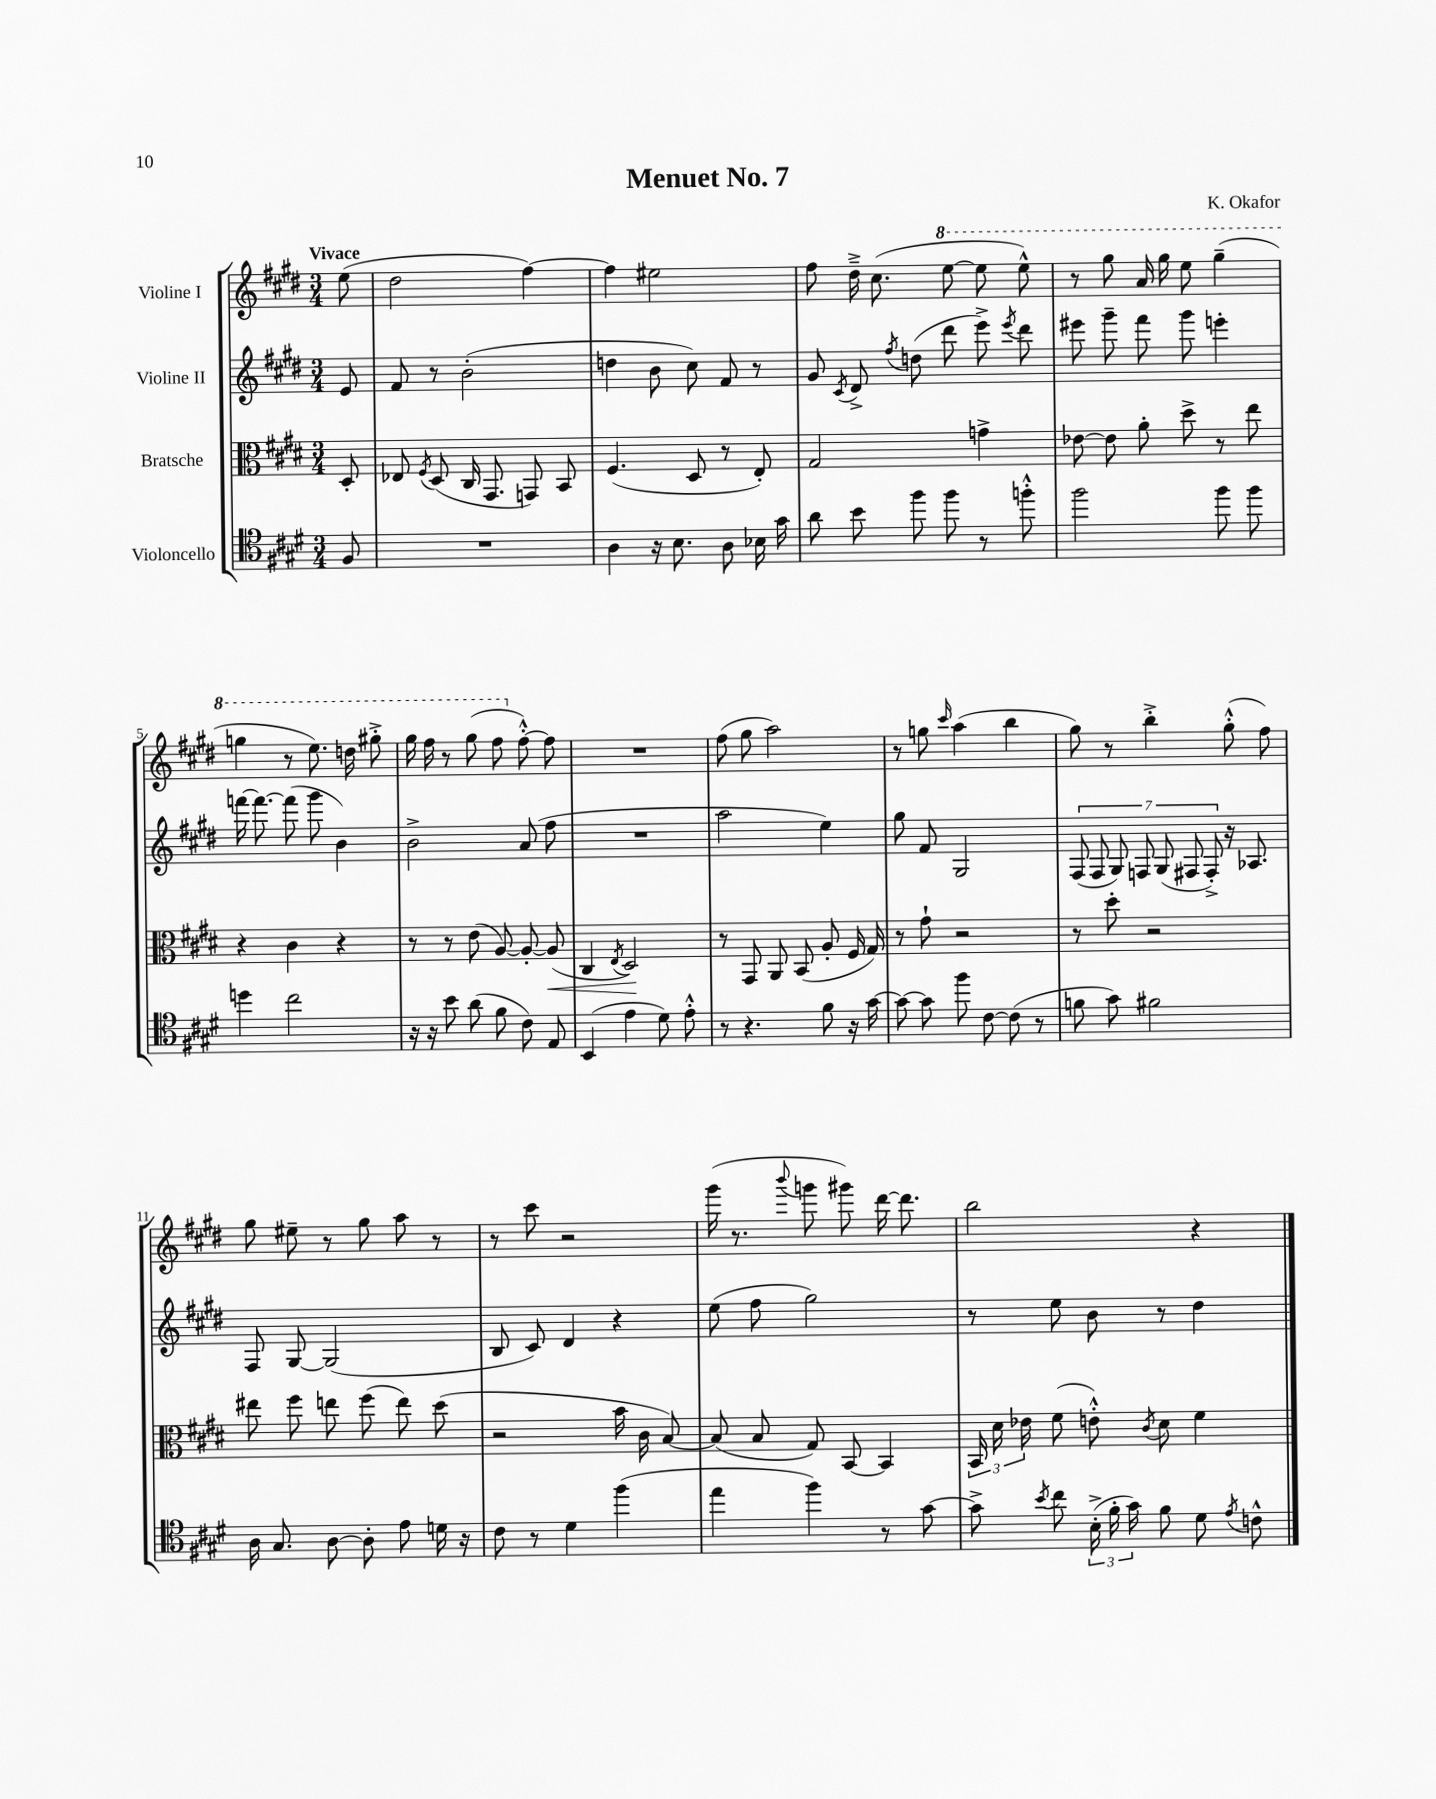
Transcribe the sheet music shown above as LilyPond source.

\header { title = "Menuet No. 7" composer = "K. Okafor" }
<<
\new StaffGroup <<
\new Staff = "s0" \with { instrumentName = "Violine I" } {
    \clef treble \key e \major \numericTimeSignature \time 3/4 \partial 8 \tempo "Vivace"
    \autoBeamOff e''8( |
    dis''2 fis''4~) |
    fis''4 eis''2 |
    fis''8 dis''16---> cis''8.( \ottava #1 e'''8~ e'''8 e'''8-^) |
    r8 gis'''8 a''16 gis'''16 e'''8 gis'''4--( |
    g'''4 r8 e'''8.) d'''16 gis'''8-.-> |
    gis'''16 fis'''16 r8 gis'''8( fis'''8 \ottava #0 fis''8~-.-^) fis''8 |
    R2. |
    fis''8( gis''8 a''2) |
    r8 g''8 \grace { cis'''16 } a''4( b''4 |
    gis''8) r8 b''4-.-> gis''8-.-^( fis''8) |
    gis''8 eis''8-- r8 gis''8 a''8 r8 |
    r8 cis'''8 r2 |
    gis'''16( r8. \appoggiatura { b'''8 } g'''8 gis'''8) dis'''16~ dis'''8. |
    b''2 r4 \bar "|." |
}
\new Staff = "s1" \with { instrumentName = "Violine II" } {
    \clef treble \key e \major \numericTimeSignature \time 3/4 \partial 8
    \autoBeamOff e'8 |
    fis'8 r8 b'2-.( |
    d''4 b'8 cis''8) fis'8 r8 |
    gis'8 \acciaccatura { cis'8 } dis'8-> \acciaccatura { fis''8 } d''8( dis'''8 e'''8->) \acciaccatura { e'''8 } dis'''8 |
    eis'''8 gis'''8-- fis'''8 gis'''8 e'''4-. |
    f'''16~ f'''8.~ f'''8( gis'''8 b'4) |
    b'2-> a'8( fis''8 |
    R2. |
    a''2 e''4) |
    gis''8 fis'8 gis2 |
    \tuplet 7/4 { fis8( fis8 gis8) f8 gis8( fis8 fis8-.->) } r16 aes8. |
    fis8 gis8~ gis2( |
    b8 cis'8) dis'4 r4 |
    e''8( fis''8 gis''2) |
    r8 e''8 b'8 r8 dis''4 \bar "|." |
}
\new Staff = "s2" \with { instrumentName = "Bratsche" } {
    \clef alto \key e \major \numericTimeSignature \time 3/4 \partial 8
    \autoBeamOff dis8-. |
    ees8 \acciaccatura { fis8 } dis8( cis16 gis,8. g,8) b,8 |
    fis4.( dis8 r8 e8-.) |
    gis2 g'4-> |
    ees'8~ ees'8 a'8-. dis''8-> r8 e''8 |
    r4 cis'4 r4 |
    r8 r8 e'8( a8~) a8~-. a8\<( |
    cis4 \acciaccatura { e8 } dis2\!) |
    r8 gis,8 a,8 b,8( a8-. fis16 gis16) |
    r8 gis'8-! r2 |
    r8 dis''8-. r2 |
    eis''8 fis''8 e''8 fis''8( e''8) dis''8( |
    r2 b'16 cis'16 b8~) |
    b8( b8 gis8) b,8~ b,4 |
    \tuplet 3/2 { b,16 dis'16 ees'16 } fis'8( e'8-.-^) \acciaccatura { cis'8 } dis'8 fis'4 \bar "|." |
}
\new Staff = "s3" \with { instrumentName = "Violoncello" } {
    \clef tenor \key e \major \numericTimeSignature \time 3/4 \partial 8
    \autoBeamOff fis8 |
    R2. |
    a4 r16 b8. a8 bes16 gis'16 |
    a'8 b'8 fis''8 fis''8 r8 f''8-.-^ |
    fis''2 fis''8 fis''8 |
    d''4 cis''2 |
    r16 r16 b'8 a'8( fis'8 cis'8) e8 |
    b,4( e'4 dis'8) e'8-.-^ |
    r8 r4. fis'8 r16 gis'16~ |
    gis'8~ gis'8 fis''8 cis'8~ cis'8( r8 |
    f'8 gis'8) fis'2 |
    a16 gis8. a8~ a8-. e'8 d'16 r16 |
    cis'8 r8 dis'4 fis''4( |
    e''4 fis''4) r8 gis'8~ |
    gis'8-> \acciaccatura { b'8 } cis''8 \tuplet 3/2 { b16-.->( fis'16-. gis'16) } fis'8 dis'8 \acciaccatura { e'8 } c'8-^ \bar "|." |
}
>>
>>
